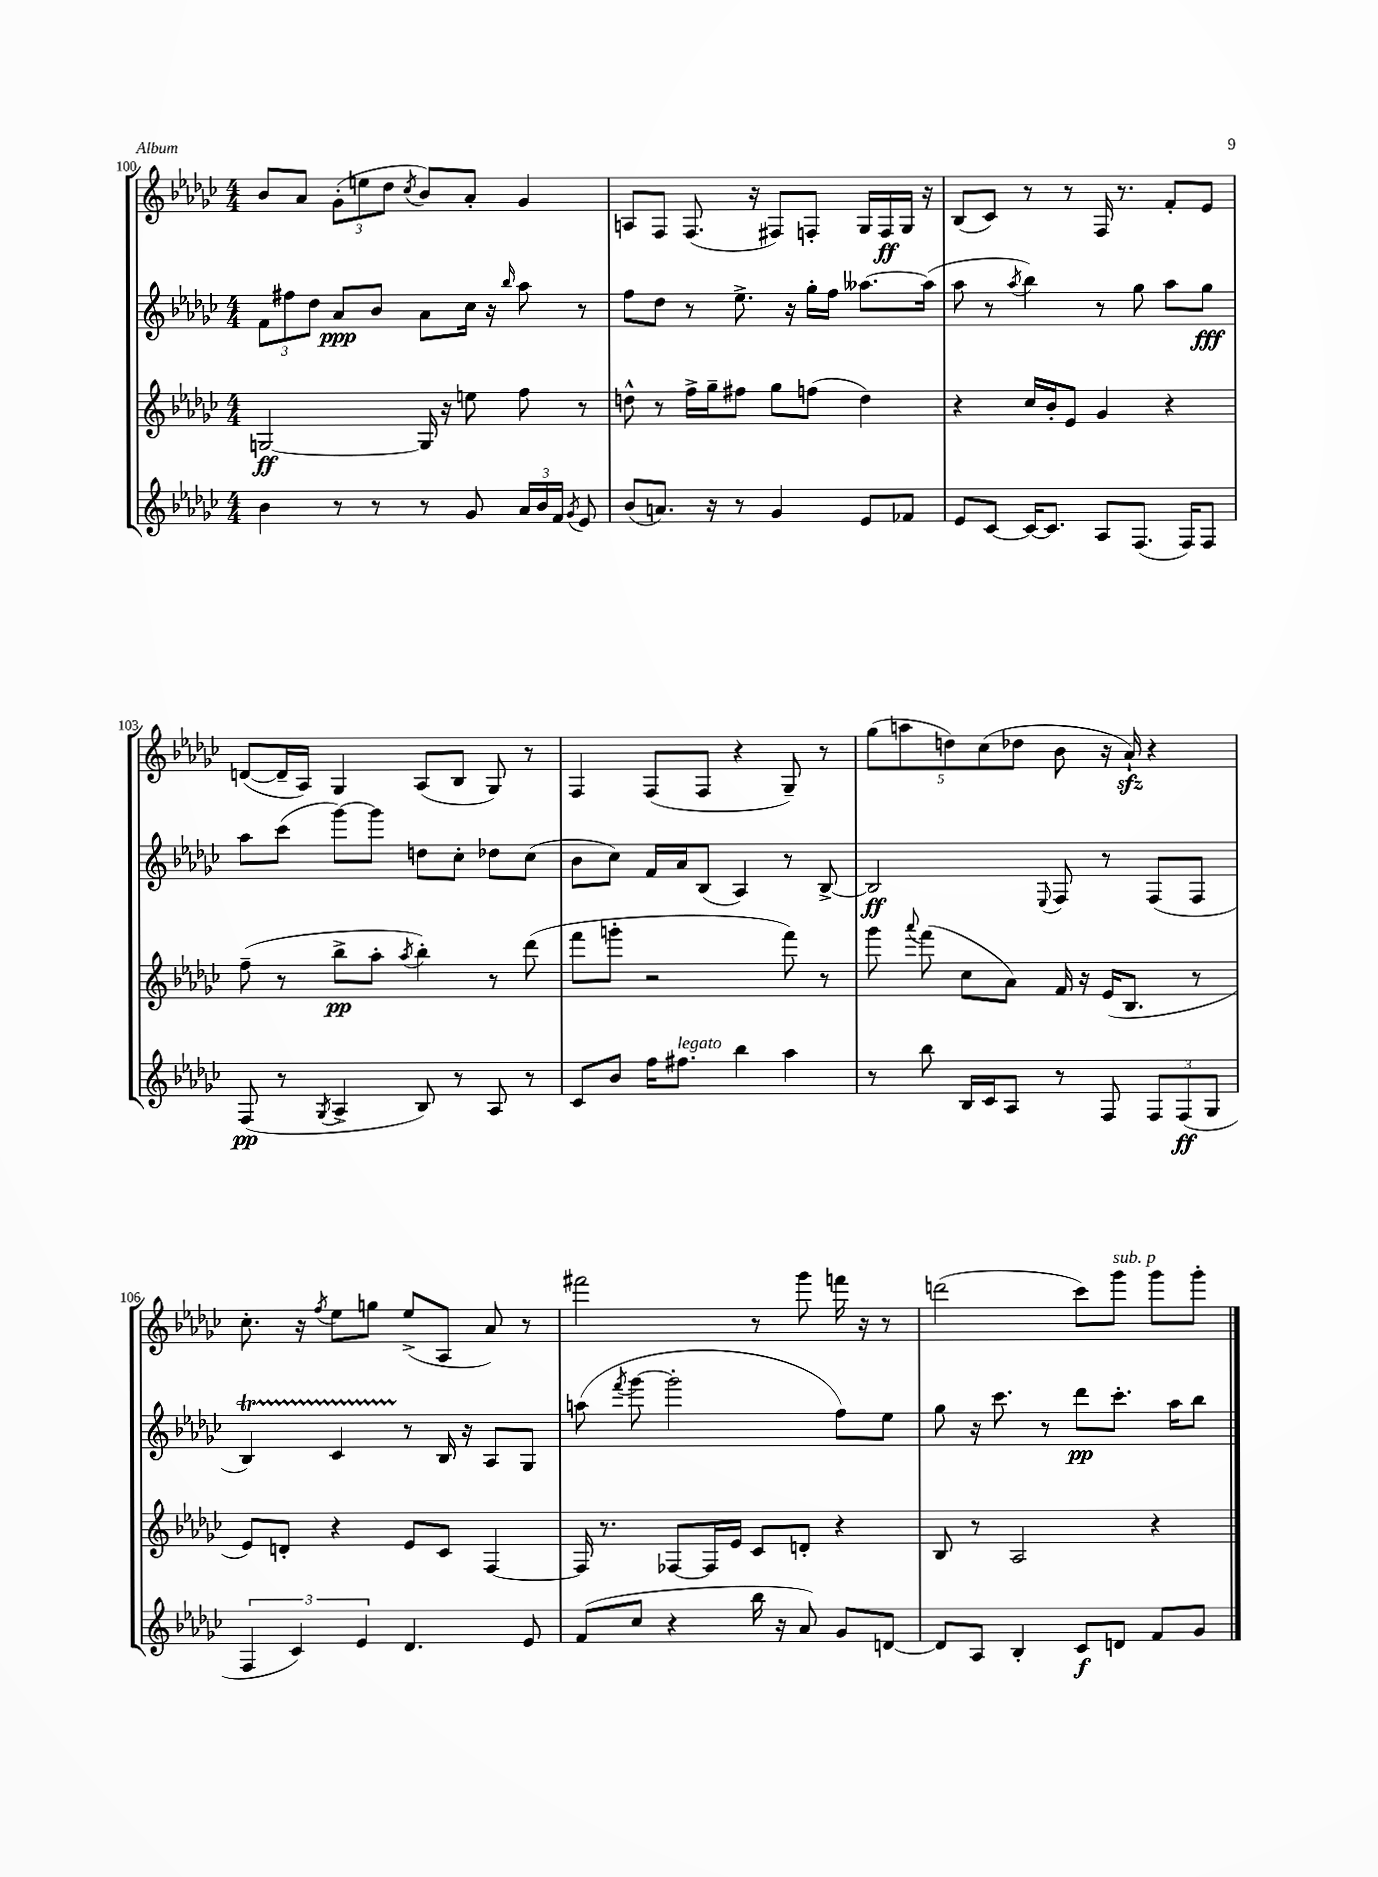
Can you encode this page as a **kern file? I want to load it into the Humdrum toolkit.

**kern	**dynam	**kern	**dynam	**kern	**dynam	**kern	**dynam
*part4	*part4	*part3	*part3	*part2	*part2	*part1	*part1
*staff4	*staff4	*staff3	*staff3	*staff2	*staff2	*staff1	*staff1
*clefG2	*	*clefG2	*	*clefG2	*	*clefG2	*
*k[b-e-a-d-g-c-]	*	*k[b-e-a-d-g-c-]	*	*k[b-e-a-d-g-c-]	*	*k[b-e-a-d-g-c-]	*
*M4/4	*	*M4/4	*	*M4/4	*	*M4/4	*
=100	=100	=100	=100	=100	=100	=100	=100
4b-\	.	[2Gn/	ff	12f\L	.	8b-/L	.
.	.	.	.	12ff#X\	.	.	.
.	.	.	.	.	.	8a-/J	.
.	.	.	.	12dd-\J	.	.	.
8r	.	.	.	8a-/L	ppp	(12g-'\L	.
.	.	.	.	.	.	12een\	.
8r	.	.	.	8b-/J	.	.	.
.	.	.	.	.	.	12dd-\J	.
.	.	.	.	.	.	8qcc-/	.
8r	.	16G/]	.	8a-\L	.	8b-/L)	.
.	.	16r	.	.	.	.	.
8g-/	.	8een\	.	16cc-\Jk	.	8a-'/J	.
.	.	.	.	16r	.	.	.
.	.	.	.	16qqbb-/	.	.	.
24a-/LL	.	8ff\	.	8aa-\	.	4g-/	.
24b-/	.	.	.	.	.	.	.
24f/JJ	.	.	.	.	.	.	.
8qg-/	.	.	.	.	.	.	.
8e-/	.	8r	.	8r	.	.	.
=101	=101	=101	=101	=101	=101	=101	=101
(8b-/L	.	8ddn^^\	.	8ff\L	.	8An/L	.
8.an/J)	.	8r	.	8dd-\J	.	8F/J	.
.	.	16ff^\LL	.	8r	.	(8.F/	.
16r	.	16gg-~\J	.	.	.	.	.
8r	.	8ff#X\J	.	8.ee-^\	.	.	.
.	.	.	.	.	.	16r	.
4g-/	.	8gg-\L	.	.	.	8F#X/L)	.
.	.	.	.	16r	.	.	.
.	.	(8ffn\J	.	16gg-'\LL	.	8Fn'/J	.
.	.	.	.	16ff\JJ	.	.	.
8e-/L	.	4dd\)	.	[8.aa--X\L	.	16G-/LL	.
.	.	.	.	.	.	16F/	ff
8f-X/J	.	.	.	.	.	16G-/JJ	.
.	.	.	.	(16aa--\Jk]	.	16r	.
=102	=102	=102	=102	=102	=102	=102	=102
8e-/L	.	4r	.	8aa-\	.	(8B-/L	.
[8c-/J	.	.	.	8r	.	8c-/J)	.
.	.	.	.	8qaa-/	.	.	.
16c-/KL_	.	16cc-/LL	.	4bb-\)	.	8r	.
8.c-/J]	.	16b-'/J	.	.	.	.	.
.	.	8e-/J	.	.	.	8r	.
8A-/L	.	4g-/	.	8r	.	16F/	.
.	.	.	.	.	.	8.r	.
(8.F/J	.	.	.	8gg-\	.	.	.
.	.	4r	.	8aa-\L	.	8f'/L	.
16F/KL)	.	.	.	.	.	.	.
8F/J	.	.	.	8gg-\J	fff	8e-/J	.
!!LO:LB:g=z
=103	=103	=103	=103	=103	=103	=103	=103
(8F/	pp	(8ff~\	.	8aa-\L	.	([8dn/L	.
8r	.	8r	.	(8ccc-\J	.	16d~/L]	.
.	.	.	.	.	.	16A-/JJ)	.
8qG-/	.	.	.	.	.	.	.
4A-^/	.	8bb-^\L	pp	[8ggg-\L)	.	4G-/	.
.	.	8aa-'\J	.	8ggg-\J]	.	.	.
.	.	8qaa-/	.	.	.	.	.
8B-/)	.	4bb-'\)	.	8ddn\L	.	(8A-/L	.
8r	.	.	.	8cc-'\J	.	8B-/J	.
8A-/	.	8r	.	8dd-X\L	.	8G-/)	.
8r	.	(8ddd-\	.	(8cc-\J	.	8r	.
=104	=104	=104	=104	=104	=104	=104	=104
8c-/L	.	8fff\L	.	8b-\L	.	4F/	.
8b-/J	.	8gggn'\J	.	8cc-\J)	.	.	.
16ff\KL	.	2r	.	16f/LL	.	(8F/L	.
!LO:TX:a:i:t=legato	!	!	!	!	!	!	!
8.ff#X\J	.	.	.	16a-/J	.	.	.
.	.	.	.	(8B-/J	.	8F/J	.
4bb-\	.	.	.	4A-/)	.	4r	.
4aa-\	.	8fff\)	.	8r	.	8G-~/)	.
.	.	8r	.	[8B-^/	.	8r	.
=105	=105	=105	=105	=105	=105	=105	=105
8r	.	8ggg-\	.	2B-/]	ff	(10gg-\L	.
.	.	.	.	.	.	10aan\	.
.	.	8qqaaa-/	.	.	.	.	.
8bb-\	.	(8fff\	.	.	.	.	.
.	.	.	.	.	.	10ddn\)	.
16B-/LL	.	8cc-\L	.	.	.	.	.
.	.	.	.	.	.	(10cc-\	.
16c-/J	.	.	.	.	.	.	.
8A-/J	.	8a-\J)	.	.	.	.	.
.	.	.	.	.	.	10dd-X\J	.
.	.	.	.	8qqE-/	.	.	.
8r	.	16f/	.	8F/	.	8b-\	.
.	.	16r	.	.	.	.	.
8F/	.	(16e-/KL	.	8r	.	16r	.
.	.	8.B-/J	.	.	.	16a-zz`/)	.
12F/L	.	.	.	(8F/L	.	4r	.
(12F/	ff	.	.	.	.	.	.
.	.	8r	.	8F/J	.	.	.
12G-/J	.	.	.	.	.	.	.
!!LO:LB:g=z
=106	=106	=106	=106	=106	=106	=106	=106
6F/	.	8e-/L)	.	4B-t/)	.	8.cc-'\	.
.	.	8dn'/J	.	.	.	.	.
6c-/)	.	.	.	.	.	.	.
.	.	.	.	.	.	16r	.
.	.	.	.	.	.	8qff/	.
.	.	4r	.	4c-TTT/	.	8ee-\L	.
6e-/	.	.	.	.	.	.	.
.	.	.	.	.	.	8ggn\J	.
4.d-/	.	8e-/L	.	8r	.	(8ee-^/L	.
.	.	8c-/J	.	16B-/	.	8A-/J	.
.	.	.	.	16r	.	.	.
.	.	[4F/	.	8A-/L	.	8a-/)	.
8e-/	.	.	.	8G-/J	.	8r	.
=107	=107	=107	=107	=107	=107	=107	=107
(8f/L	.	16F/]	.	(8aan\	.	2fff#X\	.
.	.	8.r	.	.	.	.	.
.	.	.	.	8qfff/	.	.	.
8cc-/J	.	.	.	[8ggg-\	.	.	.
4r	.	[8F-X/L	.	2ggg-'\]	.	.	.
.	.	16F-/L]	.	.	.	.	.
.	.	16e-/JJ	.	.	.	.	.
16bb-\	.	8c-/L	.	.	.	8r	.
16r	.	.	.	.	.	.	.
8a-/)	.	8dn'/J	.	.	.	8ggg-\	.
8g-/L	.	4r	.	8ff\L)	.	16fffn\	.
.	.	.	.	.	.	16r	.
[8dn/J	.	.	.	8ee-\J	.	8r	.
=108	=108	=108	=108	=108	=108	=108	=108
8d/L]	.	8B-/	.	8gg-\	.	(2dddn\	.
8A-/J	.	8r	.	16r	.	.	.
.	.	.	.	8.ccc-\	.	.	.
4B-'/	.	2A-/	.	.	.	.	.
.	.	.	.	8r	.	.	.
8c-/L	f	.	.	8ddd-\L	pp	8ccc-\L)	.
!	!	!	!	!	!	!LO:TX:a:i:t=sub. p	!
8dn/J	.	.	.	8.ccc-'\J	.	8ggg-\J	.
8f/L	.	4r	.	.	.	8ggg-\L	.
.	.	.	.	16aa-\KL	.	.	.
8g-/J	.	.	.	8bb-\J	.	8ggg-'\J	.
==	==	==	==	==	==	==	==
*-	*-	*-	*-	*-	*-	*-	*-
